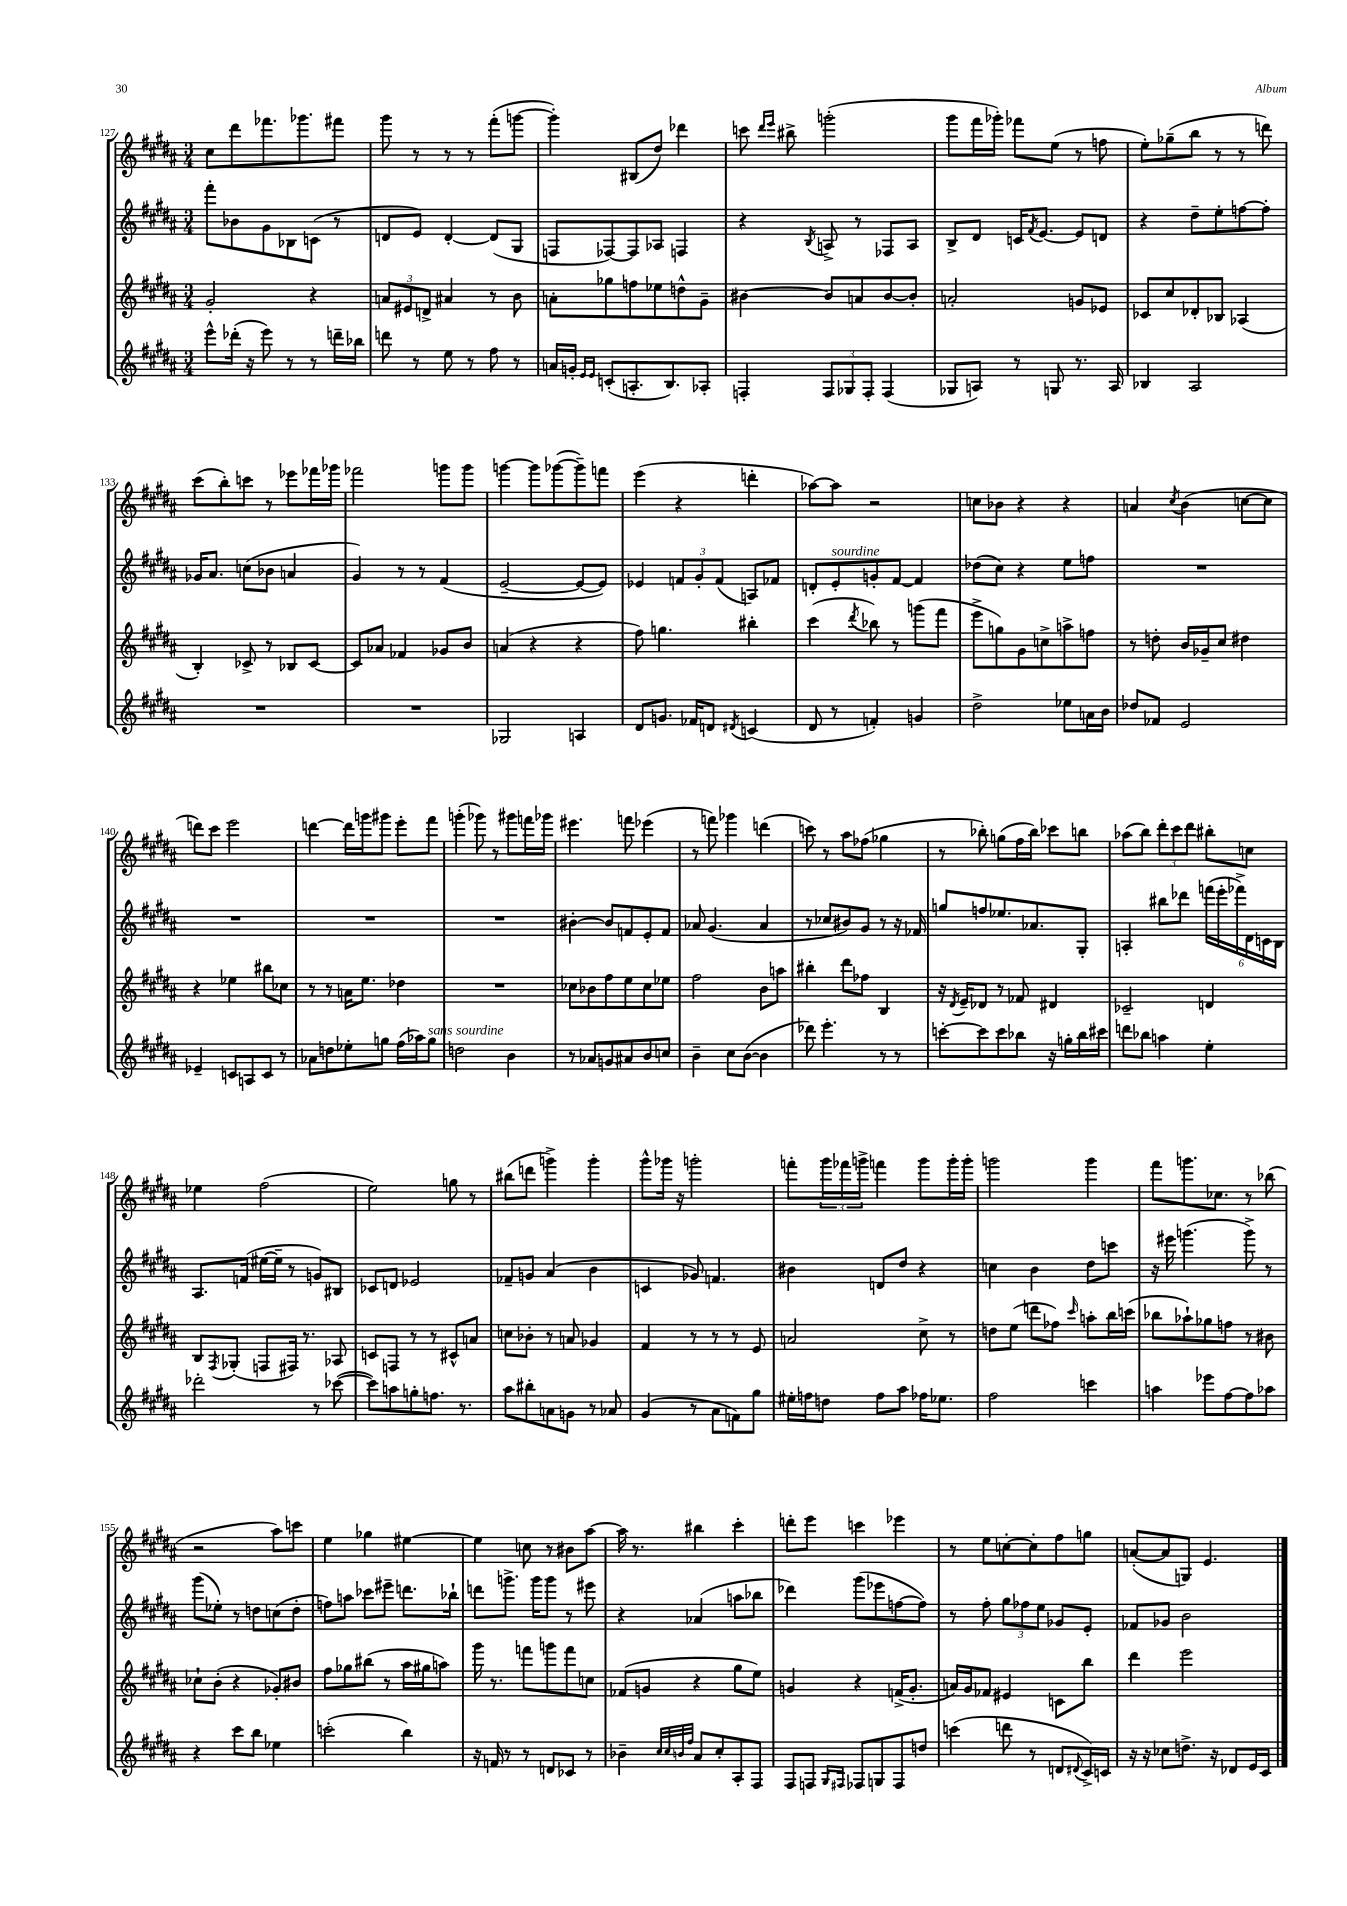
<<
\new StaffGroup <<
\new Staff = "s0" {
    \clef treble \key b \major \numericTimeSignature \time 3/4
    cis''8 dis'''8 fes'''8. ges'''8. fis'''8 |
    gis'''8 r8 r8 r8 fis'''8-.( g'''8~ |
    g'''4-.) bis8( dis''8) des'''4 |
    c'''8 \grace { dis'''16 e'''16 } bis''8-> g'''2-.( |
    gis'''8 fis'''16 ges'''16-.) fes'''8 e''8( r8 f''8 |
    e''8-.) ges''8--( b''8 r8 r8 d'''8) |
    cis'''8( b''8-.) c'''8 r8 ees'''8 fes'''16 ges'''16 |
    fes'''2 g'''8 g'''8 |
    g'''4~ g'''8 ges'''8~( ges'''8--) f'''8 |
    e'''4( r4 d'''4-. |
    aes''8~) aes''8 r2 |
    c''8 bes'8 r4 r4 |
    a'4 \acciaccatura { cis''8 } b'4( c''8~ c''8 |
    d'''8) cis'''8 e'''2 |
    d'''4~ d'''16 g'''16 gis'''8 e'''8-. fis'''8 |
    g'''4-.( ges'''8) r8 gis'''8 f'''16 ges'''16 |
    eis'''4. f'''8 ees'''4( |
    r8 f'''8) ges'''4 d'''4( |
    c'''8) r8 ais''8 fes''8( ges''4 |
    r8 bes''8-.) g''8( fis''16 bes''16) ces'''8 b''8 |
    aes''8( b''8) \tuplet 3/2 { dis'''8-. cis'''8 dis'''8 } bis''8-. c''8 |
    ees''4 fis''2( |
    e''2) g''8 r8 |
    bis''8( d'''8 g'''4->) g'''4-. |
    gis'''8-^ ges'''16 r16 g'''2-. |
    f'''8-. \tuplet 3/2 { gis'''16 fes'''16 g'''16-> } f'''4 g'''8 g'''16-. g'''16-. |
    g'''2 g'''4 |
    fis'''8 g'''8. ces''8. r8 bes''8( |
    r2 ais''8) c'''8 |
    e''4 ges''4 eis''4~ |
    eis''4 c''8 r8 bis'8 ais''8~ |
    ais''16 r8. bis''4 cis'''4-. |
    d'''8-. e'''8 c'''4 ees'''4 |
    r8 e''8 c''8~-. c''8-. fis''8 g''8 |
    a'8~-.( a'8 g8) e'4. \bar "|." |
}
\new Staff = "s1" {
    \clef treble \key b \major \numericTimeSignature \time 3/4
    fis'''8-. bes'8 gis'8 bes8 c'8( r8 |
    d'8 e'8) d'4~-. d'8( gis8 |
    f8 fes8~) fes8 aes8 f4 |
    r4 \acciaccatura { b8 } a8-> r8 fes8 a8 |
    b8-> dis'8 c'16 \acciaccatura { fis'8 } e'8.~ e'8 d'8 |
    r4 dis''8-- e''8-. f''8~ f''8-. |
    ges'16 ais'8. c''8( bes'8 a'4 |
    gis'4) r8 r8 fis'4( |
    e'2~-- e'8~ e'8) |
    ees'4 \tuplet 3/2 { f'8 gis'8-. f'8( } a8) fes'8 |
    d'8-. e'8-.^\markup { \italic "sourdine" } g'8-. fis'8~ fis'4 |
    des''8( cis''8) r4 e''8 f''8 |
    R2. |
    R2. |
    R2. |
    R2. |
    bis'4~-. bis'8 f'8 e'8-. f'8 |
    aes'8 gis'4.( aes'4 |
    r8 ces''8 bis'8) gis'8 r8 r16 fes'16 |
    g''8 f''8 ees''8. aes'8. gis8-. |
    a4-. bis''8 des'''8 \tuplet 6/4 { f'''16( e'''16-. fes'''16->) dis'16 c'16 b16 } |
    ais8. f'16( eis''16~ eis''16-- r8 g'8) bis8 |
    ces'8 d'8 ees'2 |
    fes'8-- g'8 ais'4( b'4 |
    c'4 ges'8) f'4. |
    bis'4 d'8 dis''8 r4 |
    c''4 b'4 dis''8 c'''8 |
    r16 eis'''16 g'''4.( g'''8->) r8 |
    gis'''8( ees''8-.) r8 d''8 c''8( d''8-. |
    f''8) a''8 ces'''8 eis'''8-- d'''8. bes''16-! |
    d'''8 g'''8.-> g'''16 g'''8 r8 eis'''8 |
    r4 aes'4( a''8 bes''8 |
    des'''4) gis'''8( ees'''8 f''8~ f''8) |
    r8 fis''8-. \tuplet 3/2 { gis''8 fes''8 e''8 } ges'8 e'8-. |
    fes'8 ges'8 b'2 \bar "|." |
}
\new Staff = "s2" {
    \clef treble \key b \major \numericTimeSignature \time 3/4
    gis'2-. r4 |
    \tuplet 3/2 { a'8 eis'8 d'8-> } ais'4 r8 b'8 |
    a'8-. ges''8 f''8 ees''8 d''8-^ gis'8-- |
    bis'4~ bis'8 a'8 bis'8~ bis'8-. |
    a'2-. g'8 ees'8 |
    ces'8 cis''8 des'8-. bes8 aes4( |
    b4-.) ces'8-> r8 bes8 ces'8~ |
    ces'8 aes'8 fes'4 ges'8 b'8 |
    a'4( r4 r4 |
    fis''8) g''4. bis''4-. |
    cis'''4( \acciaccatura { dis'''8 } bes''8) r8 g'''8( fis'''8 |
    e'''8-> g''8) gis'8 c''8-> a''8-> f''8 |
    r8 d''8-. b'16 ges'16-- cis''8 dis''4 |
    r4 ees''4 bis''8 ces''8 |
    r8 r8 a'16 e''8. des''4 |
    R2. |
    ces''8 bes'8 fis''8 e''8 ces''8 ees''8 |
    fis''2 b'8 a''8 |
    bis''4-. dis'''8 fes''8 b4 |
    r16 \acciaccatura { dis'8 } e'16-- des'8 r8 fes'8 dis'4 |
    ces'2-- d'4 |
    b8 \acciaccatura { fis8 } ges8-.( f8 fis16) r8. aes8 |
    c'8 f8 r8 r8 cis'8-^ a'8 |
    c''8 bes'8-. r8 a'8 ges'4 |
    fis'4 r8 r8 r8 e'8 |
    a'2 cis''8-> r8 |
    d''8 e''8( d'''8 fes''8) \grace { cis'''16 } a''8-. b''16 c'''16( |
    bes''8 aes''8-!) ges''8 f''8 r8 bis'8 |
    ces''8-! b'8-.( r4 ges'8-.) bis'8 |
    fis''8 ges''8 bis''8( r8 ais''16 gis''16 a''8) |
    gis'''16 r8. f'''8 g'''8 f'''8 c''8 |
    fes'8( g'8 r4 gis''8 e''8) |
    g'4 r4 f'16->( g'8.-. |
    a'16) gis'16 fes'8 eis'4 c'8 b''8 |
    dis'''4 e'''2 \bar "|." |
}
\new Staff = "s3" {
    \clef treble \key b \major \numericTimeSignature \time 3/4
    e'''8-^ des'''16-.( r16 e'''8) r8 r8 d'''16-- bes''16 |
    d'''8 r8 e''8 r8 fis''8 r8 |
    a'16 g'16-. \grace { e'16 e'16 } c'8-.( a8.-. b8.) aes8-. |
    f4-. \tuplet 3/2 { f8 ges8 f8-. } f4( |
    ges8 a8) r8 g8 r8. a16 |
    bes4 ais2 |
    R2. |
    R2. |
    ges2 a4 |
    dis'8 g'8. fes'16 d'8 \acciaccatura { dis'8 } c'4( |
    dis'8 r8 f'4-.) g'4 |
    dis''2-> ees''8 a'16 b'16 |
    des''8 fes'8 e'2 |
    ees'4-- c'8 a8 c'8 r8 |
    aes'8 d''8 ees''8-. g''8 fis''16( aes''16) g''8^\markup { \italic "sans sourdine" } |
    d''2 b'4 |
    r8 aes'8 g'8 ais'8 b'8 c''8 |
    b'4-- cis''8 b'8~( b'4 |
    des'''8) e'''4.-. r8 r8 |
    c'''8~-. c'''8 c'''8 bes''8 r16 g''16-. bes''16 cis'''16 |
    d'''8 bes''8 a''4 e''4-. |
    des'''2-. r8 ces'''8~( |
    ces'''8) a''8 g''8-. f''8. r8. |
    ais''8 bis''8-. a'8 g'8 r8 aes'8 |
    gis'4( r8 ais'8 f'8) gis''8 |
    eis''16-. f''16 d''8 f''8 ais''8 fes''16 ees''8. |
    fis''2 c'''4 |
    a''4 ees'''8 fis''8~ fis''8 aes''8 |
    r4 cis'''8 b''8 ees''4 |
    c'''2-.( b''4) |
    r16 f'16 r8 r8 d'8 ces'8 r8 |
    bes'4-- \grace { cis''32 cis''32 b'32 fis''32 } ais'8 cis''8-. ais8-. fis8 |
    fis8 f8 \grace { gis16 fis16 } fes8 g8 fes8 d''8 |
    c'''4( d'''8 r8 d'8 \appoggiatura { dis'8 } cis'16->) c'16 |
    r16 r16 ces''8 d''8.-> r16 des'8 e'16 cis'16 \bar "|." |
}
>>
>>
\layout { \context { \Score currentBarNumber = #127 } }
